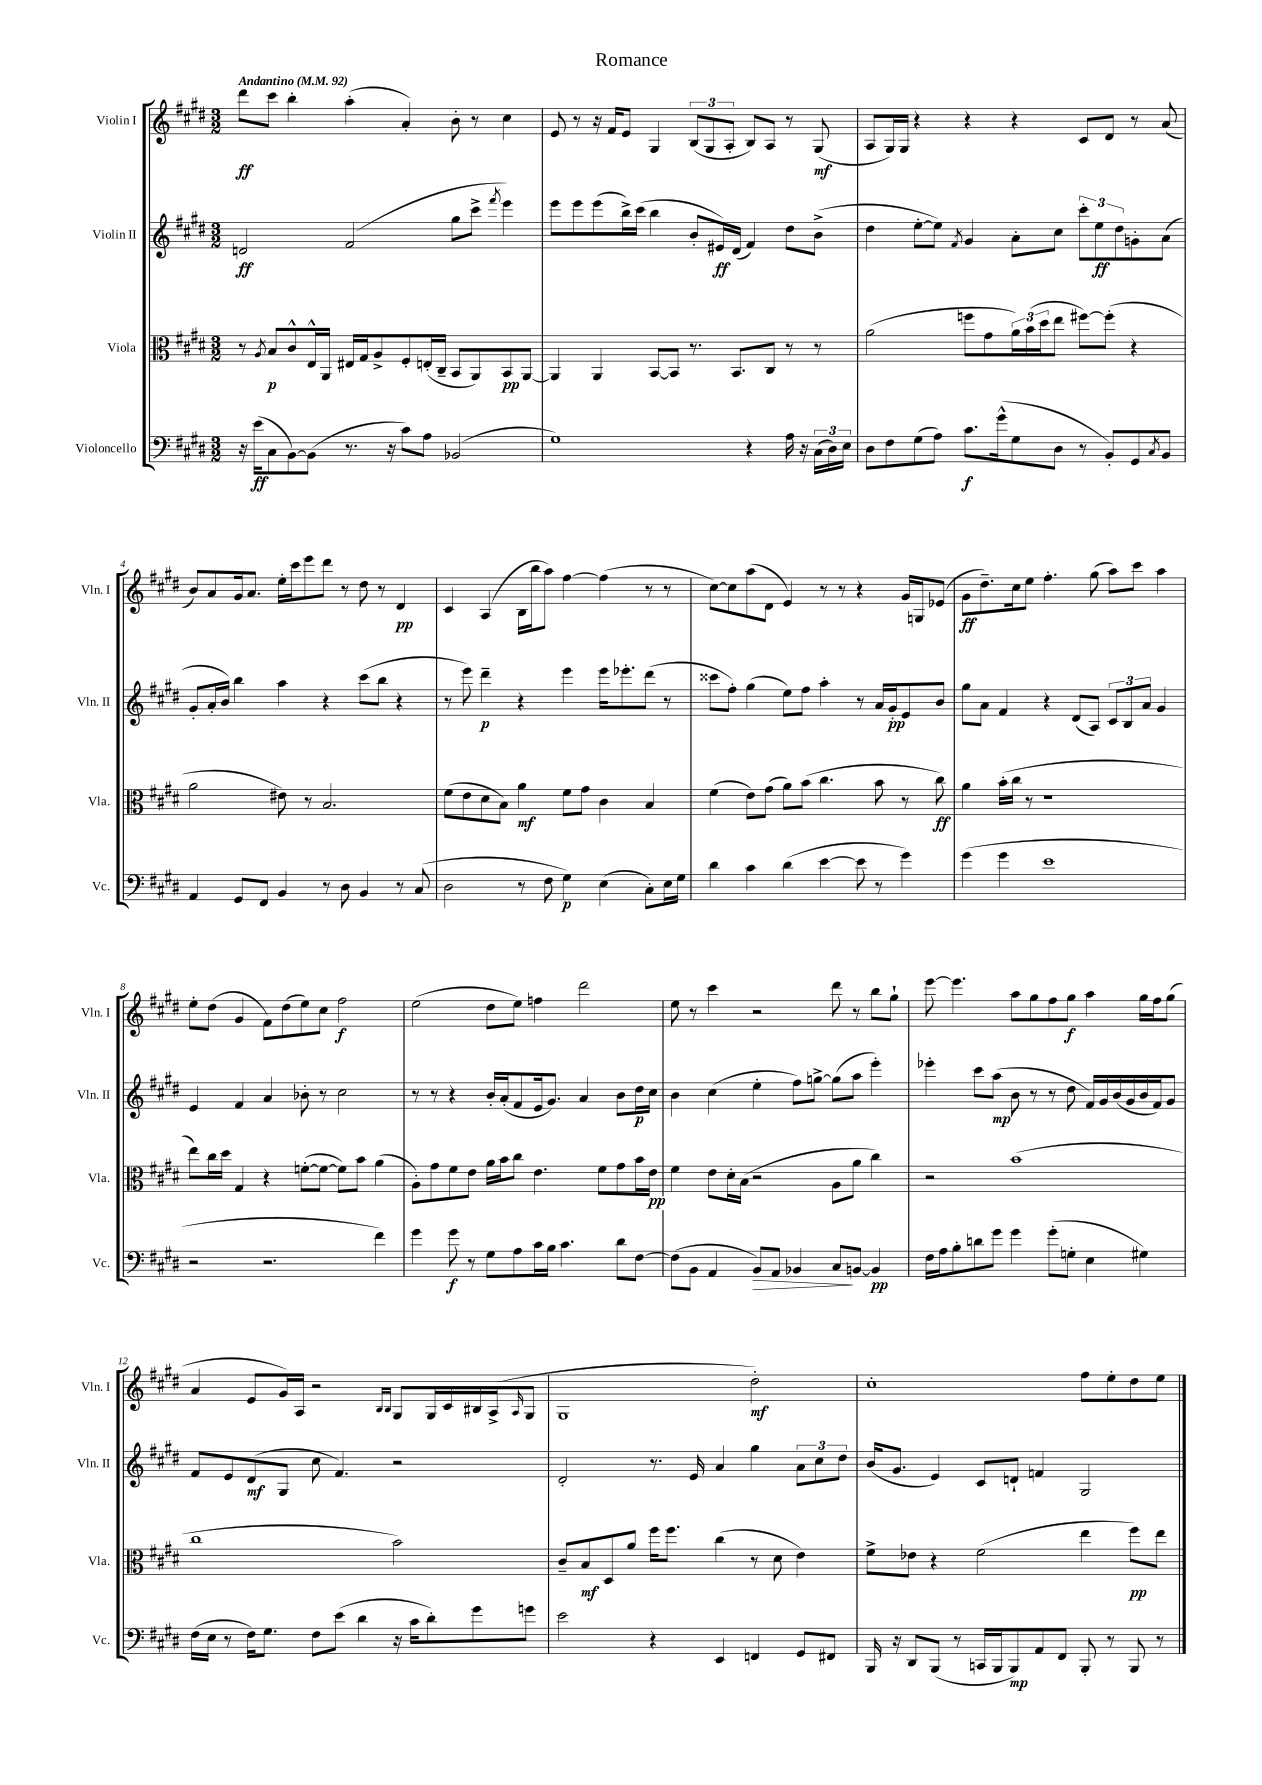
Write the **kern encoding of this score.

**kern	**kern	**kern	**kern
*staff4	*staff3	*staff2	*staff1
*clefF4	*clefC3	*clefG2	*clefG2
*k[f#c#g#d#]	*k[f#c#g#d#]	*k[f#c#g#d#]	*k[f#c#g#d#]
*M3/2	*M3/2	*M3/2	*M3/2
*MM92	*MM92	*MM92	*MM92
16r	8r	2d	8ddd#
(16e	.	.	.
.	8qA	.	.
8C#	8B	.	8ccc#
[8BB)	8c#^^	.	4bb'
(8BB]	16E^^	.	.
.	16AA	.	.
8.r	16E#	(2f#	(4aa'
.	16G#	.	.
.	8A^	.	.
16r	.	.	.
8c#)	8F#'	.	4a')
8A	(16E'	.	.
.	16C#~	.	.
(2BB-	8BB	8gg#	8b'
.	8AA)	8ccc#^	8r
.	.	8qfff#	.
.	8BB	4eee)	4cc#
.	[8AA	.	.
=	=	=	=
1G#)	4AA]	8eee	8e
.	.	8eee	8r
.	4AA	(8eee	16r
.	.	.	16f#
.	.	16bb^)	8e
.	.	(16ccc#	.
.	[8BB	4bb	4G#
.	8BB]	.	.
.	8.r	8b'	(12B
.	.	.	12G#
.	.	16e#)	.
.	.	.	12A'
.	8.BB	(16d#	.
4r	.	4f#)	8B)
.	8C#	.	8A
16A	8r	8dd#	8r
16r	.	.	.
(24C#	8r	(8b^	(8G#
24D#)	.	.	.
24E	.	.	.
=	=	=	=
8D#	(2a	4dd#	8A
8F#	.	.	16G#)
.	.	.	16G#
(8G#	.	[8ee'	4r
8A)	.	8ee])	.
.	.	8qf#	.
8.c#	8ff	4g#	4r
.	8g#	.	.
(16g#^^	.	.	.
8G#	24a)	8a'	4r
.	(24b	.	.
.	24dd#	.	.
8D#	8ee	8cc#	.
8r	[8ff#)	12ccc#'	8c#
.	.	12ee	.
8BB')	(8ff#']	.	8d#
.	.	12dd#	.
8GG#	4r	8g'	8r
8qC#	.	.	.
8BB	.	(8a	(8a
=	=	=	=
4AA	2a	8g#'	8b)
.	.	16a'	8a
.	.	16b)	.
8GG#	.	4bb	16g#
.	.	.	8.a
8FF#	.	.	.
4BB	8e#)	4aa	16ee'
.	.	.	16ccc#
.	8r	.	8eee
8r	2.B	4r	8ddd#
8D#	.	.	8r
4BB	.	(8ccc#	8dd#
.	.	8bb	8r
8r	.	4r	4d#
(8C#	.	.	.
=	=	=	=
2D#	(8f#	8r	4c#
.	8e	8eee)	.
.	8d#	4ddd#~	(4A
.	8B)	.	.
8r	4a	4r	16B
.	.	.	16bb
8F#	.	.	8aa)
4G#)	8f#	4eee	[4ff#
.	8g#	.	.
(4E	4c#	16eee	(4ff#]
.	.	8.eee-'	.
8C#')	4B	(8ddd#	8r
16E	.	8r	8r
16G#	.	.	.
=	=	=	=
4d#	(4f#	8ccc##	[8cc#)
.	.	8ff#')	8cc#]
4c#	8e)	(4gg#	(8aa
.	(8g#	.	8d#
(4d#	8a)	8ee)	4e)
.	(8b	8ff#	.
[4e	4.cc#	4aa'	8r
.	.	.	8r
8e]	.	8r	4r
8r	8b	16a	.
.	.	16g#'	.
4g#)	8r	8e	16g#
.	.	.	16G
.	8cc#)	8b	(8e-
=	=	=	=
(4g#	4a	8gg#	8g#
.	.	8a	8.dd#~)
4g#	(16b'	4f#	.
.	16cc#	.	16cc#
.	8r	.	8ee
1e	1r	4r	4.ff#'
.	.	(8d#	.
.	.	8A)	(8gg#
.	.	12c#	8aa)
.	.	12B	.
.	.	.	8ccc#
.	.	12a	.
.	.	4g#	4aa
=	=	=	=
2r	8ee)	4e	8ee'
.	16cc#	.	(8dd#
.	16dd#	.	.
.	4G#	4f#	4g#
2.r	4r	4a	8f#)
.	.	.	(8dd#
.	([8f'	8b-'	8ee)
.	8f_	8r	8cc#
.	8f])	2cc#	2ff#
.	8b	.	.
4f#)	(4a	.	.
=	=	=	=
4g#	8A')	8r	(2ee
.	8g#	8r	.
8g#	8f#	4r	.
8r	8e	.	.
8G#	16a	16b'	8dd#
.	16b	(16a'	.
8A	8cc#	8f#	8ee)
16c#	4.e	16e	4ff
16B	.	8.g#)	.
4.c#	.	.	.
.	.	4a	2ddd#
.	8f#	.	.
8d#	8g#	8b	.
[8F#	16b	16dd#	.
.	16e	16cc#	.
=	=	=	=
(8F#]	4f#	4b	8ee
8BB	.	.	8r
4AA	8e	(4cc#	4ccc#
.	16d#'	.	.
.	(16B	.	.
8BB)	2r	4ee'	2r
8AA	.	.	.
4BB-	.	8ff#)	.
.	.	[8gg^	.
8C#	8A	(8gg]	8ddd#
[8BB	8a	8aa	8r
4BB]	4cc#)	4eee')	8bb
.	.	.	8gg#`
=	=	=	=
16F#	2r	4eee-'	[8eee
16A	.	.	.
8B'	.	.	4.eee]
8d	.	8ccc#	.
8g#	.	(8aa	.
4g#	(1b	8b	8aa
.	.	8r	8gg#
(8g#'	.	8r	8ff#
8G'	.	8dd#	8gg#
4E	.	16f#)	4aa
.	.	16g#	.
.	.	(16b	.
.	.	16g#	.
4G#)	.	16b	16gg#
.	.	16f#)	16ff#
.	.	8g#	(8gg#
=	=	=	=
(16F#	1cc#	8f#	4a
16E	.	.	.
8r	.	8e	.
16F#)	.	(8d#	8e
8.G#	.	.	.
.	.	8G#	16g#)
.	.	.	16A
8F#	.	8cc#	2r
(8e	.	4.f#)	.
4d#	.	.	.
.	.	.	16qqB
.	.	.	16qqB
16r	2b)	2r	8G#
16c#	.	.	.
8d#')	.	.	16G#
.	.	.	16c#
8g#	.	.	16B#
.	.	.	(16A^
.	.	.	16qqA
8g	.	.	8G#
=	=	=	=
2e	8c#~	2d#'	1G#
.	8B	.	.
.	8D#	.	.
.	8a	.	.
4r	16ff#	8.r	.
.	8.ff#	.	.
.	.	16e	.
4EE	(4cc#	4a	.
4FF	8r	4gg#	2dd#')
.	8d#	.	.
8GG#	4e)	12a	.
.	.	12cc#	.
8FF#	.	.	.
.	.	12dd#	.
=	=	=	=
16BBB	8f#^	(16b	1cc#'
16r	.	8.g#	.
8DD#	8e-	.	.
(8BBB	4r	4e)	.
8r	.	.	.
16CC	(2f#	8c#	.
16BBB	.	.	.
8BBB)	.	8d`	.
8AA	.	4f	.
8FF#	.	.	.
8BBB'	4ee	2G#	8ff#
8r	.	.	8ee'
8BBB	8ff#)	.	8dd#
8r	8ee	.	8ee
==	==	==	==
*-	*-	*-	*-
